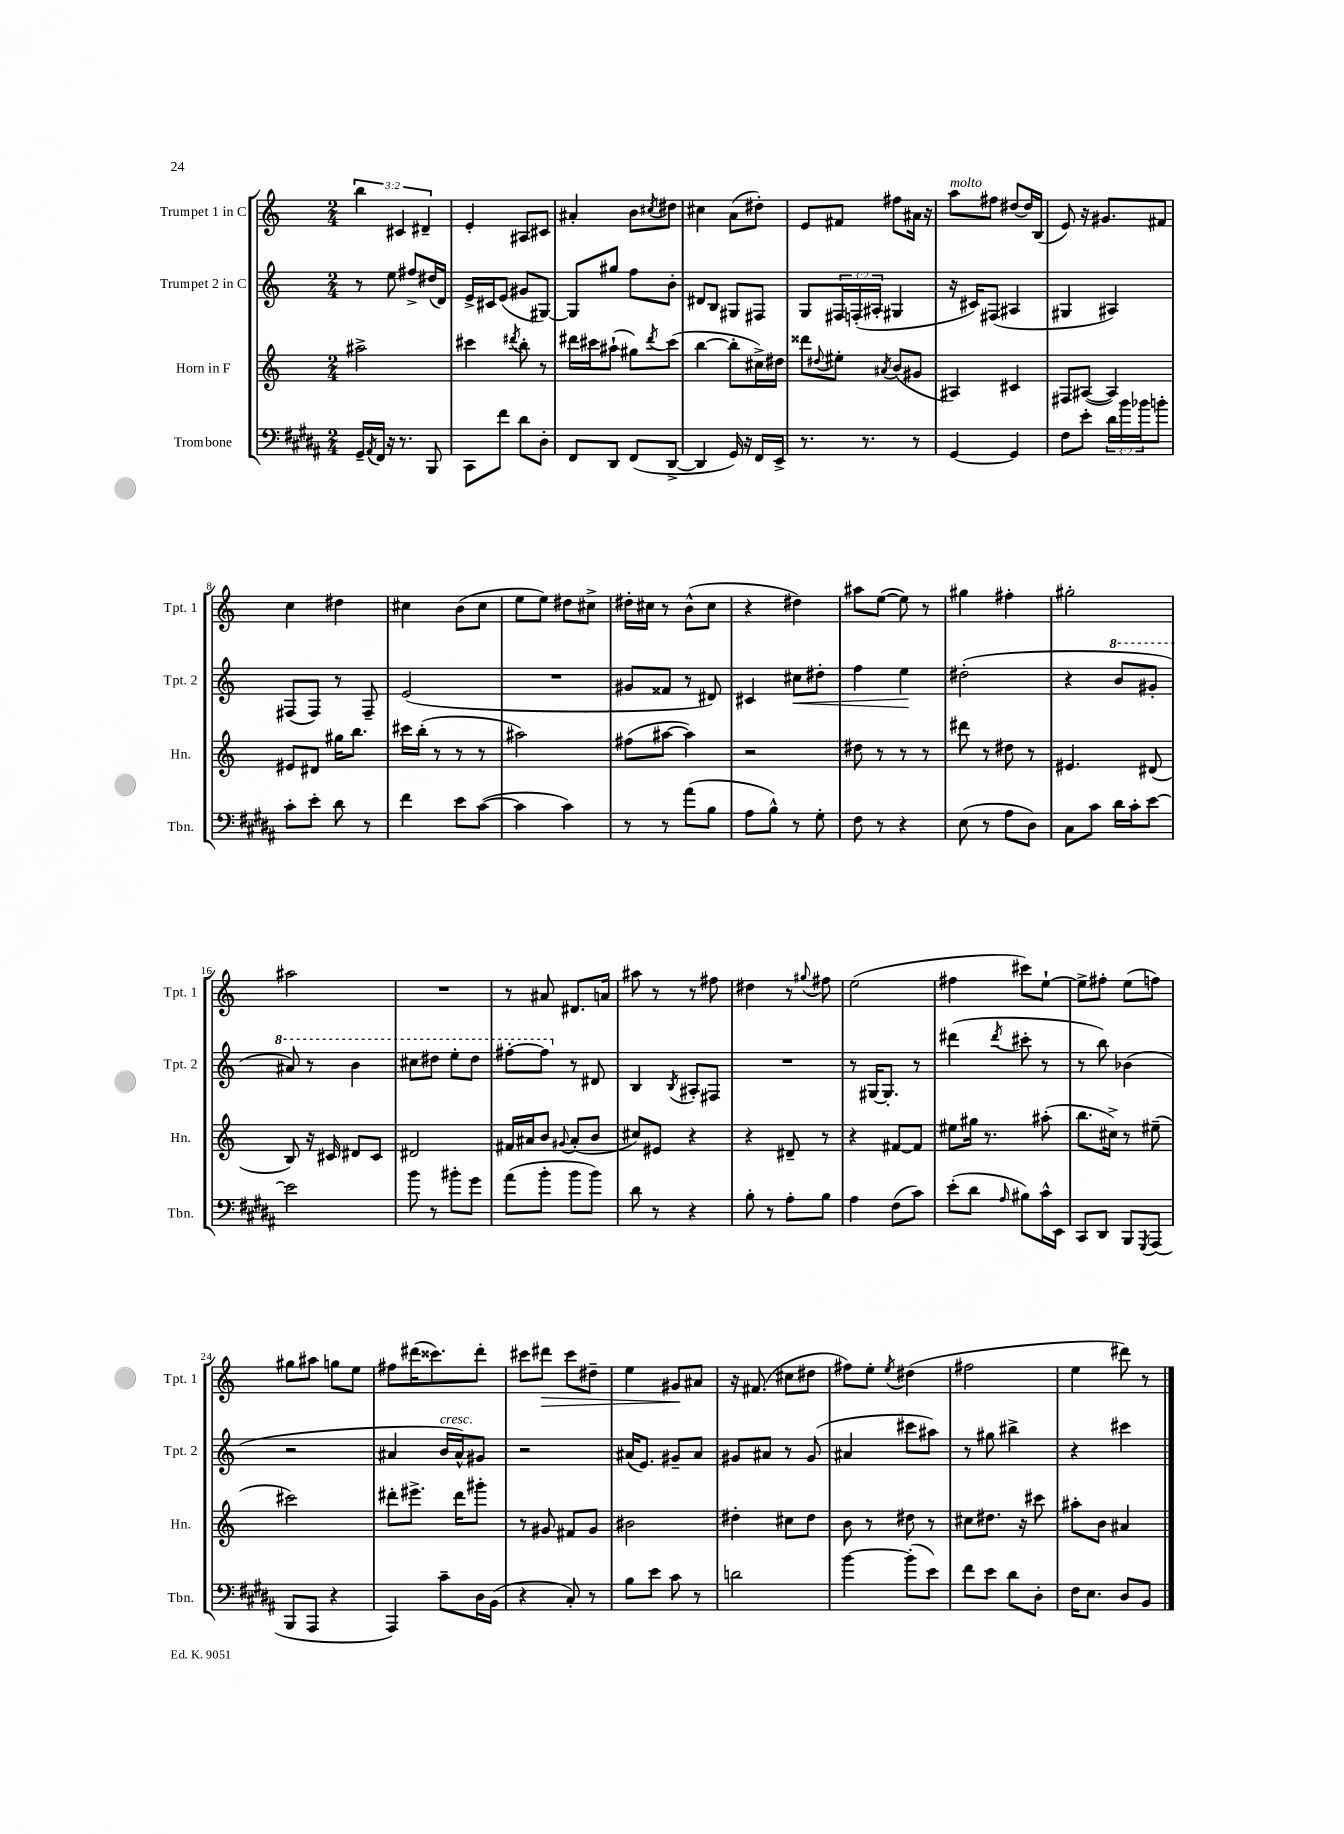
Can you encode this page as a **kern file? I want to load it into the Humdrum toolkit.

**kern	**kern	**kern	**kern
*staff4	*staff3	*staff2	*staff1
*clefF4	*clefG2	*clefG2	*clefG2
*k[f#c#g#d#a#]	*k[]	*k[]	*k[]
*M2/4	*M2/4	*M2/4	*M2/4
16GG#~/LL	2aa#^\	8r	6bb\
8qAA#/	.	.	.
16FF#/JJ	.	.	.
16r	.	8ee\	.
.	.	.	6c#/
8.r	.	.	.
.	.	8ff#^/L	.
.	.	.	6d#~/
8BBB/	.	(16dd#/L	.
.	.	16d/JJ)	.
=	=	=	=
8CC#\L	4ccc#\	16e^/LL	4e'/
.	.	16c#/J	.
8f#\J	.	(8e/J	.
.	8qddd#/	.	.
8d#\L	8bb'\	8g#/L	8A#/L
8D#'\J	8r	[8G#/J)	8c#/J
=	=	=	=
8FF#/L	16ddd#\LL	8G#/]L	4a#'/
.	16ccc#\J	.	.
8DD#/J	(8aa#`\J	8gg#/J	.
(8FF#/L	8gg#\L)	8ff\L	8b\L
.	8qddd#/	.	8qcc#/
[8DD#^/J	(8ccc#\J	8b'\J	8dd#\J
=	=	=	=
4DD#/]	[4bb\	8d#/L	4cc#\
.	.	8B/J	.
16GG#/)	8bb'\]L	8G#/L	(8a\L
16r	.	.	.
16FF#/LL	16cc#^\L)	8F#/J	8dd#'\J)
16EE^/JJ	16dd#\JJ	.	.
=	=	=	=
8.r	8ddd##\L	8G/L	8e/L
.	8qqdd#/	.	.
.	8ee#'\J	24F#/L	8f#/J
.	.	(24F'/	.
8.r	.	.	.
.	.	24A#'/JJ	.
.	8qa#/	.	.
.	(8b/L	4G#/	8ff#\L
8r	8g#/J	.	16a#\Jk
.	.	.	16r
=	=	=	=
[4GG#/	4A#/)	16r	8aa\L
.	.	16c#/LK)	.
.	.	(8F#/J	8ff#\J
4GG#/]	4c#/	4A#/	[8dd#/L
.	.	.	16dd#/]L
.	.	.	(16B/JJ
=	=	=	=
8F#\L	8F#/L	4G#/	8e/)
8e'\J	([8A#/J	.	16r
.	.	.	8.g#/L
24d#\LL	4A#/])	4A#/)	.
24b\	.	.	.
24b-\J	.	.	.
8b'\J	.	.	8f#/J
=	=	=	=
8c#'\L	8e#/L	(8F#/L	4cc\
8e'\J	8d#/J	8F#/J)	.
8d#\	16gg#\LK	8r	4dd#\
.	8.bb\J	.	.
8r	.	8F#~/	.
=	=	=	=
4f#\	16ccc#\LL	(2e/	4cc#\
.	(16bb'\JJ	.	.
.	8r	.	.
8e\L	8r	.	(8b\L
([8c#\J	8r	.	8cc#\J
=	=	=	=
4c#\]	2aa#\)	2r	8ee\L
.	.	.	8ee\J)
4c#\)	.	.	8dd#\L
.	.	.	8cc#^\J
=	=	=	=
8r	(8ff#\L	8g#/L	16dd#'\LL
.	.	.	16cc#\JJ
8r	[8aa#\J	8f##/J	8r
(8a#\L	4aa#\])	8r	(8b^^\L
8B\J	.	8d#/)	8cc#\J
=	=	=	=
8A#\L	2r	4c#/	4r
8B^^\J)	.	.	.
8r	.	8cc#\L	4dd#\)
8G#'\	.	8dd#'\J	.
=	=	=	=
8F#\	8dd#\	4ff\	8aa#\L
8r	8r	.	([8ee\J
4r	8r	4ee\	8ee\])
.	8r	.	8r
=	=	=	=
(8E\	8ddd#\	(2dd#'\	4gg#\
8r	8r	.	.
8A#\L	8dd#\	.	4ff#'\
8D#\J)	8r	.	.
=	=	=	=
8C#\L	4.e#/	4r	2gg#'\
8c#\J	.	.	.
16d#\LL	.	8bb/L	.
16c#'\J	.	.	.
[8e\J	(8d#/	8gg#'/J	.
=	=	=	=
2e\]	8B/)	8aa#/)	2aa#\
.	16r	8r	.
.	16c#/	.	.
.	8d#/L	4bb\	.
.	8c#/J	.	.
=	=	=	=
8b\	2d#/	8ccc#\L	2r
8r	.	8ddd#\J	.
8b#'\L	.	8eee'\L	.
8g#\J	.	8ddd#\J	.
=	=	=	=
(8a#\L	16f#/LL	[8fff#'\L	8r
.	16a#/J	.	.
8b'\J	8b/J	8fff#\]J	8a#/
.	8qqg#/	.	.
8b\L	(8a#'/L	8r	8.d#/L
8b\J)	8b/J	8d#/	.
.	.	.	16a/Jk
=	=	=	=
8d#\	8cc#/L)	4B/	8aa#\
8r	8e#/J	.	8r
.	.	8qB/	.
4r	4r	8A#'/L	8r
.	.	8F#/J	8ff#\
=	=	=	=
8B'\	4r	2r	4dd#\
8r	.	.	.
8A#'\L	8d#~/	.	8r
.	.	.	8qqgg#/
8B\J	8r	.	8ff#\
=	=	=	=
4A#\	4r	8r	(2ee\
.	.	[16G#/LK	.
.	.	8.G#'/]J	.
(8F#\L	[8f#/L	.	.
8c#\J)	8f#/]J	8r	.
=	=	=	=
(8e'\L	8ee#\L	(4ddd#\	4ff#\
8d#\J	16gg#\Jk	.	.
.	8.r	.	.
16qqA#/	.	8qddd#/	.
8B#\L)	.	8ccc#'\	8ccc#\L)
16c#^^\L	(8aa#'\	8r	[8ee`\J
16EE\JJ	.	.	.
=	=	=	=
8CC#/L	8.bb\L	8r	8ee^\]L
8DD#/J	.	8bb\)	8ff#'\J
.	16cc#^\Jk)	.	.
8BBB/L	8r	(4b-\	(8ee\L
8qGGG#/	.	.	.
(8AAA#/J	(8ee#~\	.	8ff\J)
=	=	=	=
8BBB/L	2ccc#\)	2r	8gg#\L
8AAA#/J	.	.	8aa#\J
4r	.	.	8gg\L
.	.	.	8ee\J
=	=	=	=
4AAA#/)	8ddd#'\L	4a#/	8ff#\L
.	8.eee#^\J	.	(16ddd#\K
.	.	.	8.ccc##\)
8c#~\L	.	16b/LL	.
.	16ddd#\LK	16a#^^/J)	.
16D#\L	8ggg#'\J	8g#/J	8ddd#'\J
(16BB\JJ	.	.	.
=	=	=	=
4r	8r	2r	8ccc#\L
.	8g#/	.	8ddd#\J
8C#'/)	8f#/L	.	8ccc#\L
8r	8g#/J	.	8dd#~\J
=	=	=	=
8B\L	2b#\	(16a#/LK	4ee\
.	.	8.e/J)	.
8e\J	.	.	.
8c#\	.	8g#~/L	8g#/L
8r	.	8a#/J	8a#/J
=	=	=	=
2d\	4dd#'\	8g#/L	16r
.	.	.	(8.f#/
.	.	8a#/J	.
.	8cc#\L	8r	8cc#\L
.	8dd#\J	(8g#/	8dd#\J
=	=	=	=
[4b\	8b\	4a#/	8ff#\L)
.	8r	.	8ee'\J
.	.	.	8qee/
(8b'\]L	8dd#\	8ccc#\L	(4dd#\
8e\J)	8r	8aa#\J)	.
=	=	=	=
8f#\L	8cc#\L	8r	2ff#\
8e\J	8.dd#\J	8gg#\	.
8d#\L	.	4bb#^\	.
.	16r	.	.
8D#'\J	8ccc#\	.	.
=	=	=	=
16F#\LK	8aa#'\L	4r	4ee\
8.E\J	.	.	.
.	8b\J	.	.
8D#/L	4a#/	4ccc#\	8ddd#\)
8BB/J	.	.	8r
==	==	==	==
*-	*-	*-	*-
